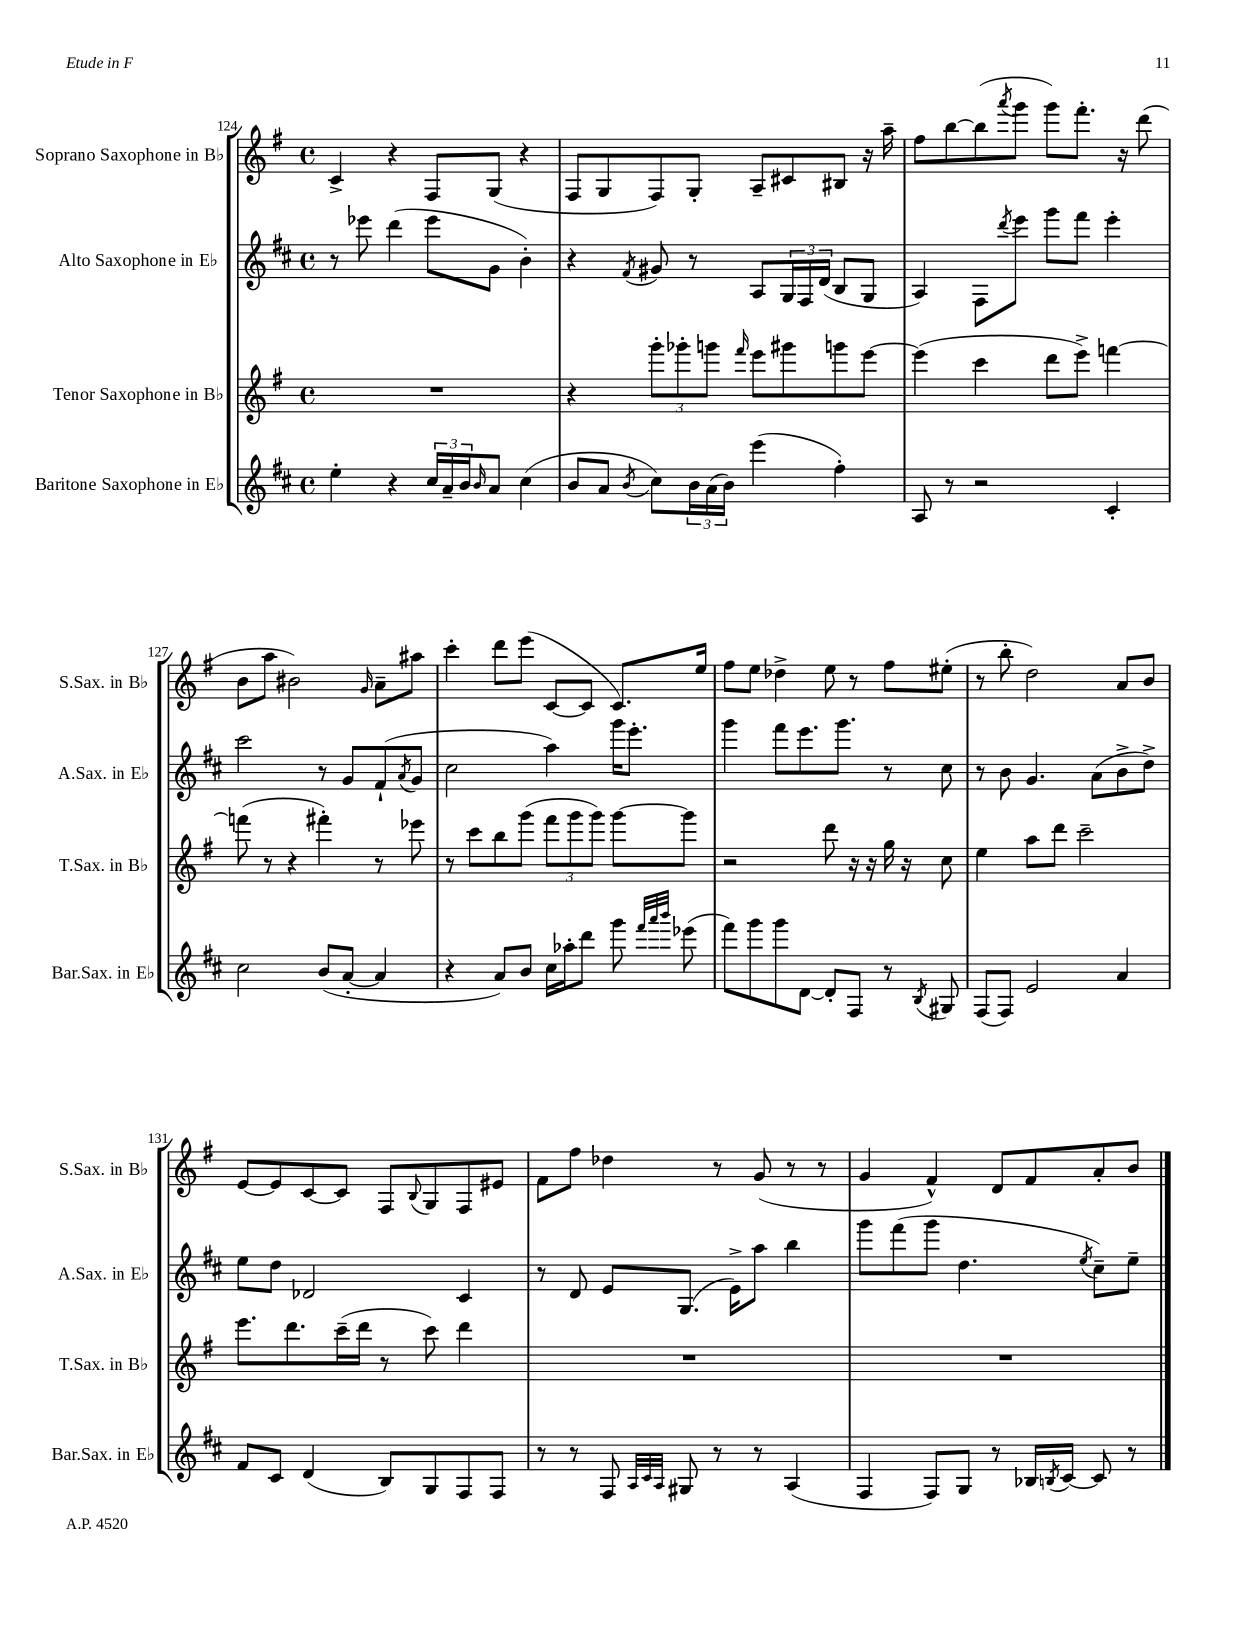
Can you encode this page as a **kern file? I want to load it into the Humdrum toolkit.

**kern	**kern	**kern	**kern
*staff4	*staff3	*staff2	*staff1
*clefG2	*clefG2	*clefG2	*clefG2
*k[f#c#]	*k[f#]	*k[f#c#]	*k[f#]
*M4/4	*M4/4	*M4/4	*M4/4
*met(c)	*met(c)	*met(c)	*met(c)
4ee'	1r	8r	4c^
.	.	8eee-	.
4r	.	(4ddd	4r
24cc#	.	8eee-	8F#
24a~	.	.	.
24b	.	.	.
16qqb	.	.	.
8a	.	8g	(8G
(4cc#	.	4b')	4r
=	=	=	=
8b	4r	4r	8F#
8a	.	.	8G
8qb	.	8qf#	.
8cc#)	12ggg'	8g#	8F#)
.	12ggg-'	.	.
24b	.	8r	8G'
(24a	12ggg	.	.
24b)	.	.	.
.	16qqfff#	.	.
(4eee	8eee	8A	8A~
.	8ggg#	24G	8c#
.	.	24F#	.
.	.	(24d	.
4ff#')	8ggg	8B	8B#
.	[8eee	8G	16r
.	.	.	16aa~
=	=	=	=
8A	(4eee]	4A)	8ff#
8r	.	.	[8bb
2r	4ccc	8F#	(8bb]
.	.	8qddd	8qaaa
.	.	8eee	8ggg
.	8ddd	8ggg	8ggg)
.	8eee^)	8fff#	8.fff#'
4c#'	[4fff	4eee'	.
.	.	.	16r
.	.	.	(8ddd
=	=	=	=
2cc#	(8fff]	2ccc#	8b
.	8r	.	8aa
.	4r	.	2b#)
(8b	4fff#')	8r	.
[8a'	.	8g	.
.	.	.	16qqg
4a]	8r	(8f#`	8a~
.	.	8qa	.
.	8eee-	8g	8aa#
=	=	=	=
4r	8r	2cc#	4ccc'
.	8ccc	.	.
8a)	8bb	.	8ddd
8b	(8ggg	.	(8eee
16cc#	12fff#	4aa)	[8c
16aa-'	.	.	.
.	12ggg	.	.
8ddd	.	.	8c]
.	12ggg)	.	.
8ggg	[8ggg	16ggg	8.c)
.	.	8.eee'	.
32qqfff#	.	.	.
32qqaaa	.	.	.
32qqbbb	.	.	.
(8eee-	8ggg]	.	.
.	.	.	16ee
=	=	=	=
8fff#)	2r	4ggg	8ff#
8ggg	.	.	8ee
8ggg	.	8fff#	4dd-^
[8d	.	8.eee	.
8d']	8ddd	.	8ee
.	.	8.ggg	.
8F#	16r	.	8r
.	16r	.	.
8r	16gg	8r	8ff#
.	16r	.	.
8qB	.	.	.
8G#	8cc	8cc#	(8ee#'
=	=	=	=
(8F#	4ee	8r	8r
8F#)	.	8b	8bb'
2e	8aa	4.g	2dd)
.	8ddd	.	.
.	2ccc~	.	.
.	.	(8a	.
4a	.	8b^	8a
.	.	8dd^)	8b
=	=	=	=
8f#	8.eee	8ee	[8e
8c#	.	8dd	8e]
.	8.ddd	.	.
(4d	.	2d-	[8c
.	(16ccc~	.	8c]
.	16ddd	.	.
8B)	8r	.	8F#
.	.	.	8qqB
8G	8ccc)	.	8G
8F#	4ddd	4c#	8F#
8F#	.	.	8e#
=	=	=	=
8r	1r	8r	8f#
8r	.	8d	8ff#
8F#	.	8e	4dd-
32qqA	.	.	.
32qqc#	.	.	.
32qqA	.	.	.
8G#	.	(8.G	.
8r	.	.	8r
.	.	16e^)	.
8r	.	8aa	(8g
(4A	.	4bb	8r
.	.	.	8r
=	=	=	=
4F#	1r	8ggg	4g
.	.	(8fff#	.
8F#)	.	8ggg	4f#^^)
8G	.	4.dd	.
8r	.	.	8d
16B-	.	.	8f#
8qB	.	.	.
[16c#	.	.	.
.	.	8qee	.
8c#]	.	8cc#~)	8a'
8r	.	8ee~	8b
==	==	==	==
*-	*-	*-	*-
